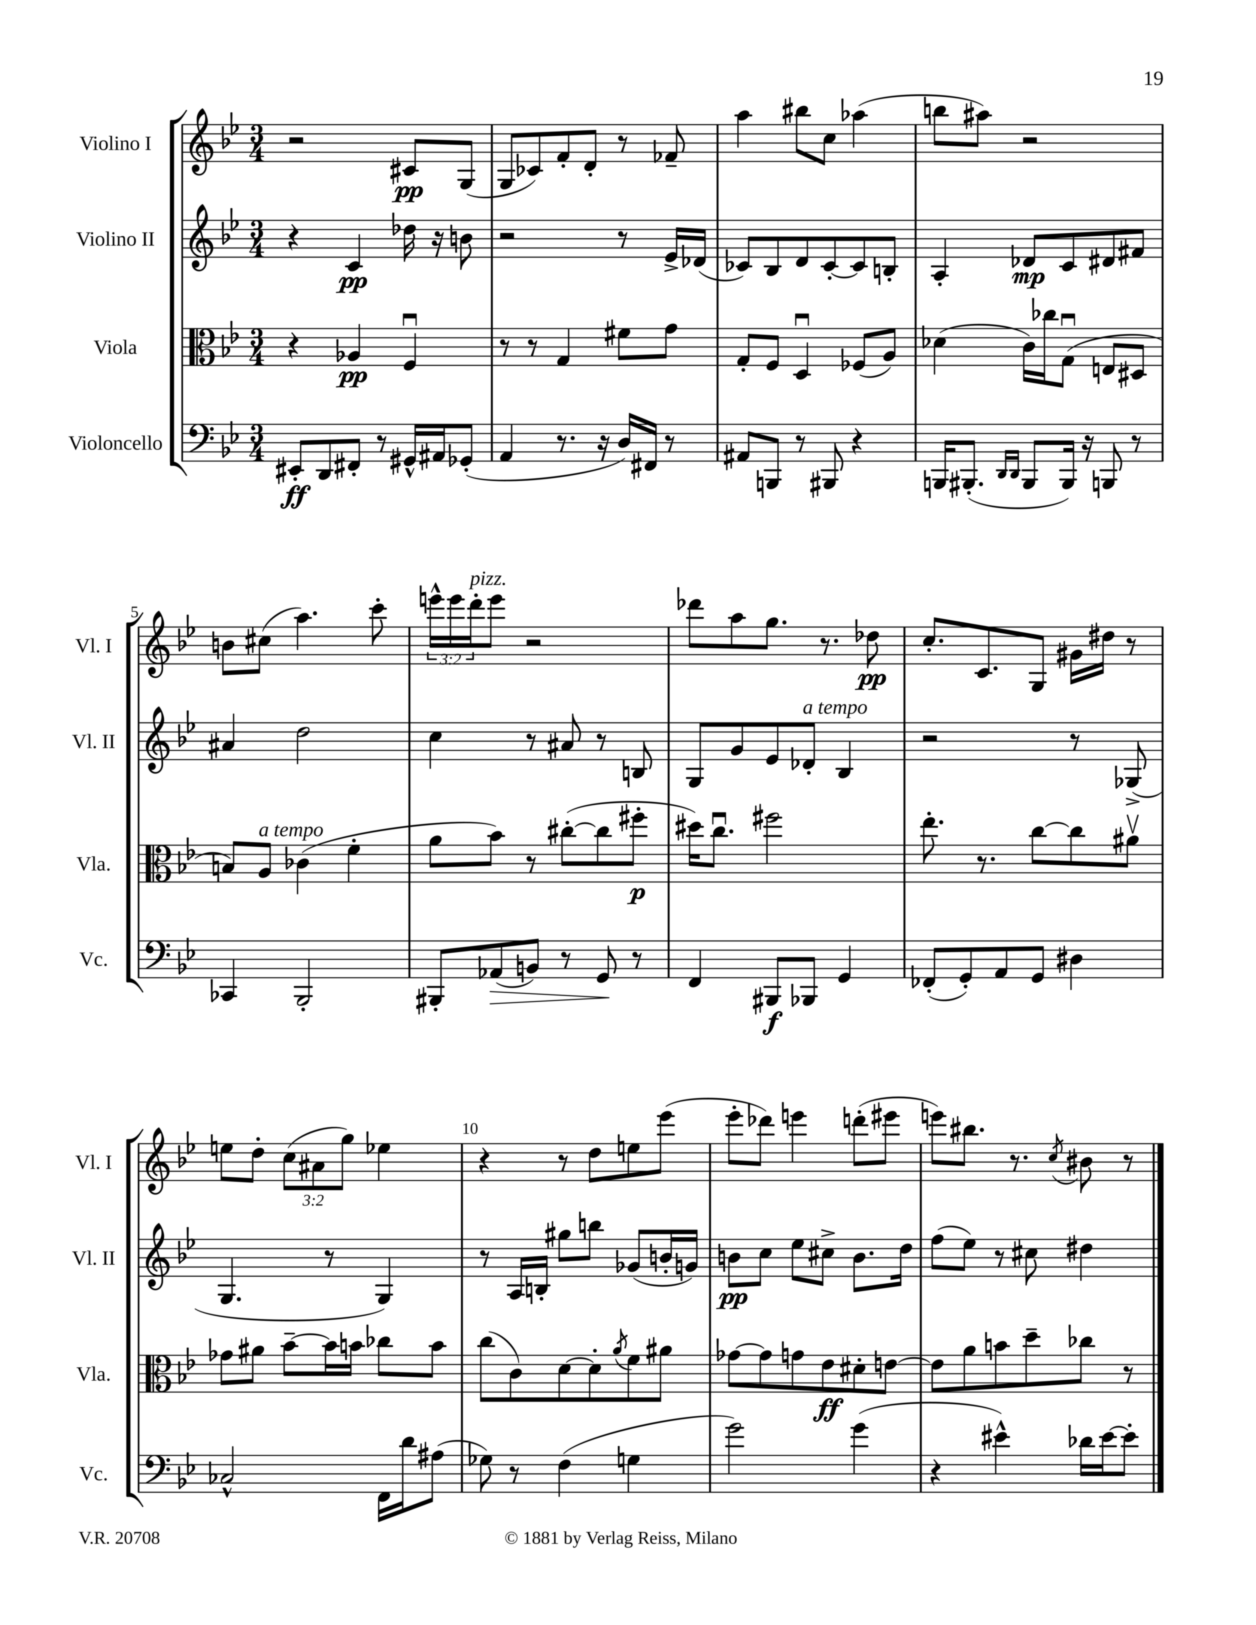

**kern	**kern	**kern	**kern
*staff4	*staff3	*staff2	*staff1
*clefF4	*clefC3	*clefG2	*clefG2
*k[b-e-]	*k[b-e-]	*k[b-e-]	*k[b-e-]
*M3/4	*M3/4	*M3/4	*M3/4
8EE#'	4r	4r	2r
8DD	.	.	.
8FF#'	4A-	4c	.
8r	.	.	.
16GG#^^	4Fu	16dd-	8c#
16AA#	.	16r	.
(8GG-'	.	8b	(8G
=	=	=	=
4AA	8r	2r	8G
.	8r	.	8c-)
8.r	4G	.	8f'
.	.	.	8d'
16r	.	.	.
16D)	8f#	8r	8r
16FF#	.	.	.
8r	8g	16e-^	8f-~
.	.	(16d-	.
=	=	=	=
8AA#	8G'	8c-)	4aa
8BBB	8F	8B-	.
8r	4Du	8d	8bb#
8BBB#	.	[8c-'	8cc
4r	(8F-	8c-]	(4aa-
.	8A)	8B'	.
=	=	=	=
16BBB	(4d-	4A'	8bb
(8.BBB#'	.	.	.
.	.	.	8aa#)
16qqDD	.	.	.
16qqDD	.	.	.
8BBB#	16c)	8d-	2r
.	16cc-	.	.
16BBB#)	(8Gu	8c	.
16r	.	.	.
8BBB	8E	8d#	.
8r	8D#	8f#	.
=	=	=	=
4CC-	8B)	4a#	8b
.	8A	.	(8cc#
2BBB-'	(4c-	2dd	4.aa)
.	4f'	.	.
.	.	.	8ccc'
=	=	=	=
8BBB#'	8a	4cc	24eee^^
.	.	.	24eee
.	.	.	24ddd'
(8AA-	8b-)	.	8eee
8BB)	8r	8r	2r
8r	([8cc#'	8a#	.
8GG	8cc#]	8r	.
8r	8ff#'	8B	.
=	=	=	=
4FF	16dd#)	8G	8ddd-
.	8.ccu	.	.
.	.	8g	8aa
8BBB#	2ff#	8e-	8.gg
8BBB-	.	8d-'	.
.	.	.	8.r
4GG	.	4B-	.
.	.	.	8dd-
=	=	=	=
(8FF-'	8.ee-'	2r	8.cc'
8GG')	.	.	.
.	8.r	.	8.c
8AA	.	.	.
8GG	[8cc	.	8G
4D#	8cc]	8r	16g#
.	.	.	16dd#
.	8a#v	(8G-^	8r
=	=	=	=
2C-^^	8g-	4.G	8ee
.	8a#	.	8dd'
.	[8b-~	.	(12cc
.	.	.	12a#
.	16b-]	8r	.
.	.	.	12gg)
.	16b	.	.
16FF	8cc-	4G)	4ee-
16d	.	.	.
(8A#	8b	.	.
=	=	=	=
8G-)	(8cc	8r	4r
8r	8c)	16A	.
.	.	16B'	.
(4F	[8d	8gg#	8r
.	8d']	8bb	8dd
.	8qa	.	.
4G	8f	(8g-	8ee
.	8a#	16b'	(8eee-
.	.	16g)	.
=	=	=	=
2g)	[8g-	8b	8eee-'
.	8g-]	8cc	8ddd-)
.	8g	8ee-	4eee
.	8e-	8cc#^	.
(4g	8d#'	8.b	(8ddd'
.	[8e	.	8eee#
.	.	16dd	.
=	=	=	=
4r	8e]	(8ff	8eee)
.	8a	8ee-)	8.bb#
4e#^^)	8b	8r	.
.	.	.	8.r
.	8dd~	8cc#	.
.	.	.	8qcc
16d-	8cc-	4dd#	8b#
[16e#	.	.	.
8e#']	8r	.	8r
==	==	==	==
*-	*-	*-	*-
